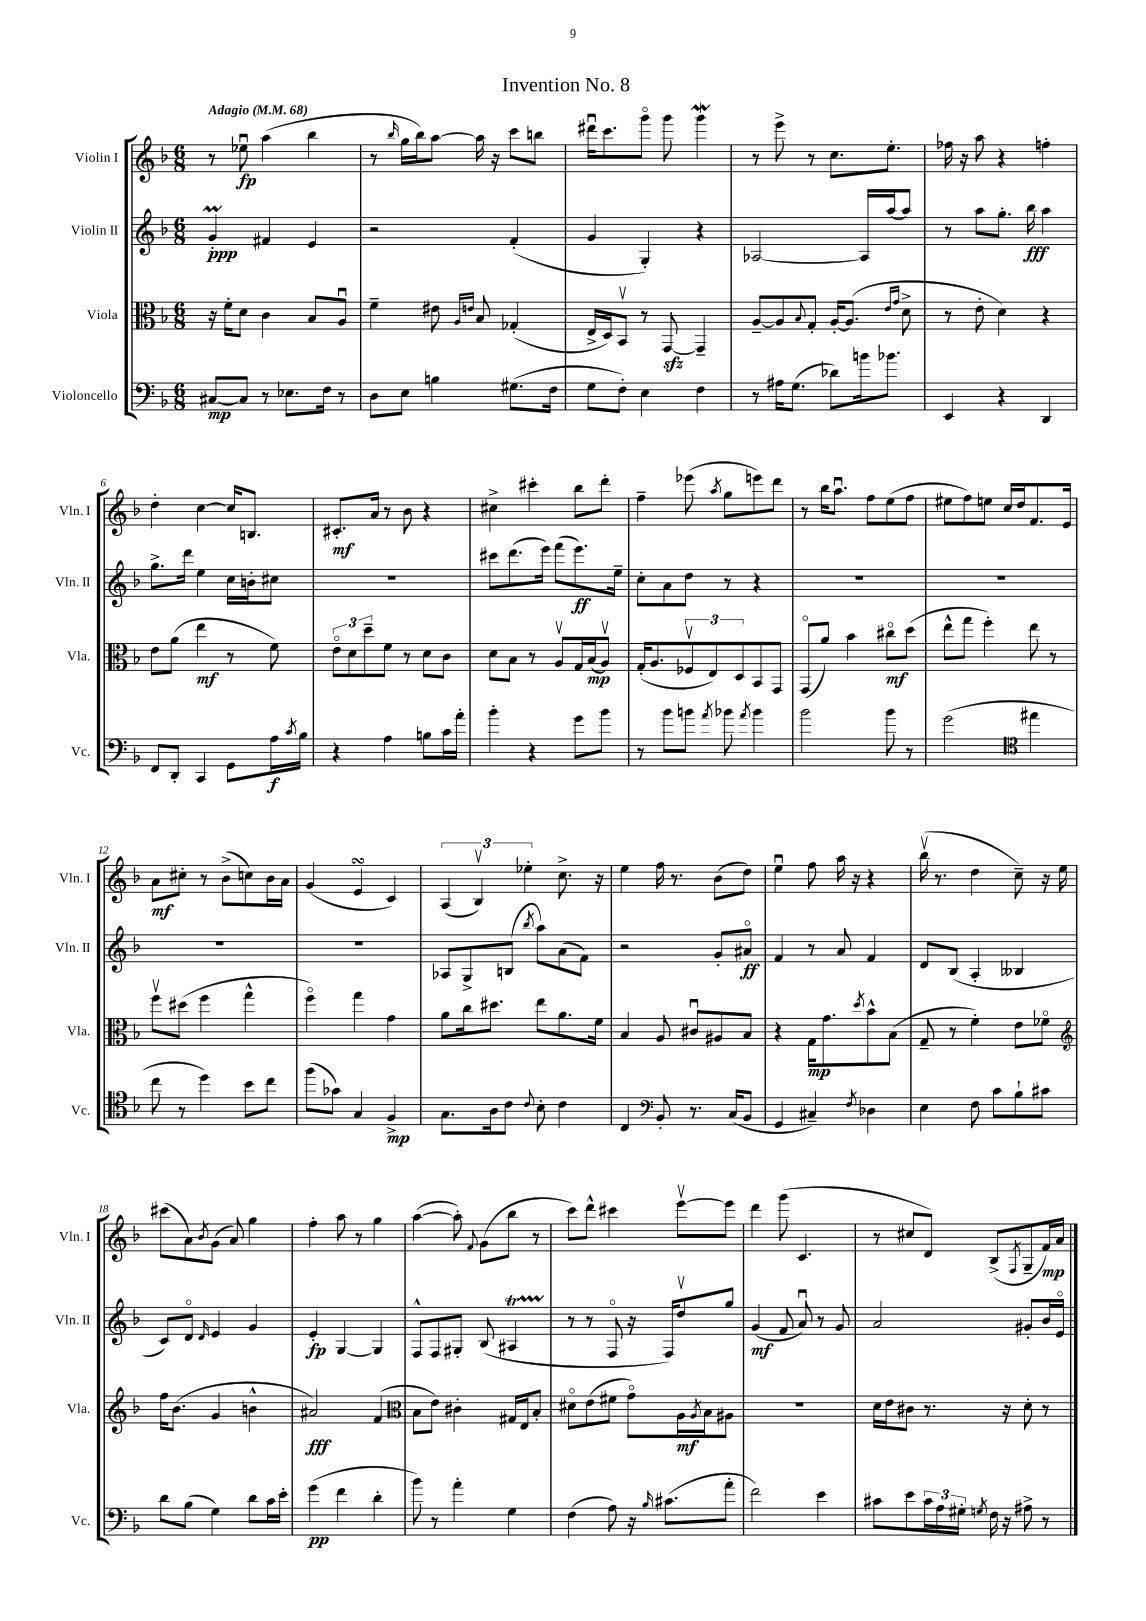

**kern	**kern	**kern	**kern
*staff4	*staff3	*staff2	*staff1
*clefF4	*clefC3	*clefG2	*clefG2
*k[b-]	*k[b-]	*k[b-]	*k[b-]
*M6/8	*M6/8	*M6/8	*M6/8
*MM68	*MM68	*MM68	*MM68
[8C#/L	16r	4g'/	8r
.	16f'\LK	.	.
8C#/]J	8d\J	.	8ee-u\
8r	4c\	4f#/	(4aa\
8.E-\L	.	.	.
.	8B-/L	4e/	4bb-\
16F\Jk	.	.	.
8r	8Au/J	.	.
=	=	=	=
8D\L	4f~\	2r	8r
.	.	.	16qqbb-/
8E\J	.	.	16gg\LL
.	.	.	16bb-\J)
4B\	8e#\	.	[8aa\J
.	16qqA/LL	.	.
.	16qqe/JJ	.	.
.	8B-/	.	16aa\]
.	.	.	16r
(8.G#\L	(4G-'/	(4f'/	8ccc\L
.	.	.	8bb\J
16F\Jk	.	.	.
=	=	=	=
8G\L	16E^/LL	4g/	16ddd#u\LK
.	16D/J)	.	8.ccc\
8F'\J)	8BB-v/J	.	.
4E\	8r	4G'/)	8gggo\J
.	[8GG/	.	8ggg\
4F\	4GG~/]	4r	4ggg\
=	=	=	=
8r	[8A~/L	[2A-/	8r
16A#\LK	8A/]	.	8eee^\
(8.G\J	.	.	.
.	8qqB-/	.	.
.	8G'/J	.	8r
8d-\L)	[16A'/LK	.	8.cc\L
.	(8.A/]J	.	.
16b\k	.	16A-/]LL	.
8.b-\J	.	[16aa/J	8.ee'\J
.	16qqe/LL	.	.
.	16qqg/JJ	.	.
.	8d^\	8aa/]J	.
=	=	=	=
4EE/	8r	8r	16ff-\
.	.	.	16r
.	8e'\	8aa\L	8aa\
4r	4d\)	8.gg'\J	4r
.	.	16bb-\	.
4DD/	4r	4aa\	4ff'\
=	=	=	=
8FF/L	8e\L	8.gg^\L	4dd'\
8DD'/J	(8a\J	.	.
.	.	16ddd\Jk	.
4CC/	4ee\	4ee\	[4cc\
8GG\L	8r	16cc\LL	16cc/]LK
.	.	16b'\J	8.B/J
16A\L	8f\)	8cc#\J	.
8qc/	.	.	.
16B-\JJ	.	.	.
=	=	=	=
4r	12eo\L	2.r	8.c#'/L
.	12d\	.	.
.	12dd~\	.	.
.	.	.	16a/Jk
4A\	8f\J	.	8r
.	8r	.	8b-\
8B\L	8d\L	.	4r
16c\L	8c\J	.	.
16a'\JJ	.	.	.
=	=	=	=
4b-'\	8d\L	8ccc#\L	4cc#^\
.	8B-\J	(8.ddd\	.
4r	8r	.	4ccc#'\
.	.	16eee\Jk)	.
.	8Av/L	(8fff\L	.
8g\L	16G/L	8.eee\)	8bb-\L
.	(16B-/J	.	.
8b-\J	8Av/J)	.	8ddd'\J
.	.	16ee~\Jk	.
=	=	=	=
8r	(16G'/LK	8cc'\L	4ff~\
.	8.A/	.	.
8b-\L	.	8a\	.
8b\J	12F-v/	8dd\J	(8eee-\
.	12E/)	.	.
8qa/	.	.	8qaa/
8b-\	.	8r	8gg\L
.	12D/	.	.
8qa/	.	.	.
4b-\	8BB-/	4r	8eee\)
.	8GG/J	.	8ddd\J
=	=	=	=
2b-\	(8GGo/L	2.r	8r
.	8a/J)	.	16bb-\LK
.	.	.	8.aau\J
.	4b-\	.	.
.	.	.	8ff\L
8b-\	8cc#o\L	.	(8ee\
8r	(8dd\J	.	8ff\J
=	=	=	=
(2g\	8ee^^\L	2.r	8ee#\L
.	8gg\J	.	8ff\)
.	4ff'\)	.	8ee\J
.	.	.	16cc/LL
.	.	.	16dd/J
*clefC4	*	*	*
4ee#\	8ee\	.	8.f/
.	8r	.	.
.	.	.	16e/Jk
=	=	=	=
8cc\	8ffv\L	2.r	8a\L
8r	(8dd#\J	.	8cc#'\J
4dd\)	4ff\	.	8r
.	.	.	(8b-^\L
8b-\L	4gg^^\	.	8cc\)
8cc\J	.	.	16b-\L
.	.	.	16a\JJ
=	=	=	=
(8ff\L	4ffo\)	2.r	(4g/
8g-\J)	.	.	.
4G/	4gg\	.	4e/
4F^/	4g\	.	4c/)
=	=	=	=
8.G\L	8a\L	8A-/L	(6A/
.	16cc\k	8G^/	.
.	.	.	6B-v/)
16A\k	8.dd#\J	.	.
8c\J	.	(8B/J	.
.	.	.	6ee-'\
8qqc/	.	8qbb-/	.
8B-'\	8ee\L	8aa\L)	.
4c\	8.a\	(8a\	8.cc^\
.	.	8f\J)	.
.	16f\Jk	.	16r
=	=	=	=
4C/	4B-/	2r	4ee\
*clefF4	*	*	*
8BB-'/	8A/	.	16ff\
.	.	.	8.r
8.r	8c#u/L	.	.
.	8A#/	8g'/L	(8b-\L
(16C/LK	.	.	.
8BB-/J	8B-/J	8a#o/J	8dd\J)
=	=	=	=
4GG/	4r	4f/	4eeu\
4C#~/)	16G\LK	8r	8ff\
.	8.g\	.	.
.	.	8a/	16aa\
.	.	.	16r
8qF/	8qdd/	.	.
4D-\	8b-^^\	4f/	4r
.	(8B-\J	.	.
=	=	=	=
4E\	8G~/	8d/L	(16bb-v\
.	.	.	8.r
.	8r	(8B-/J	.
8F\	4f'\)	4A'/	4dd\
8c\L	.	.	.
8B-`\	8e\L	4B--/	8cc~\)
8c#\J	8f-o\J	.	16r
.	.	.	16ee\
=	=	=	=
*	*clefG2	*	*
8d\L	16ff\LK	8c/L)	(8ccc#\L
.	(8.b-\J	.	.
(8B-\J	.	8do/J	8a\)
.	.	16qqd/	8qb-/
4G\)	4g/	4e/	(8g\J
.	.	.	8a/)
8d\L	4b^^\	4g/	4gg\
16c\L	.	.	.
16e'\JJ	.	.	.
=	=	=	=
(4g\	2a#/)	4e'/	4ff'\
4f\	.	[4G/	8aa\
.	.	.	8r
4d'\	(4f/	4G/]	4gg\
=	=	=	=
*	*clefC3	*	*
8b-\)	8B-\L	8F^^/L	([4aa\
8r	8e\J)	8F/	.
4a'\	4c#'\	8G#'/J	8aa'\])
.	.	.	8qqf/
.	.	(8B-/	(8g\L
4G\	16G#/LL	4A#/	8bb-\J
.	16E/J	.	.
.	8B-'/J	.	8r
=	=	=	=
(4F\	8d#o\L	8r	8ccc\L)
.	(8e\	8r	8ddd^^\J
8A\)	8f#\J	8Fo/	4ccc#\
16r	8go\L)	16r	.
16qqB-/	.	.	.
(8.c#\L	.	16F/LK)	.
.	16A\L	8ddv/	[8eeev\L
.	8qA/	.	.
.	16B-\J	.	.
8a'\J	8A#\J	8gg/J	8eee\]J
=	=	=	=
2f\)	2.r	(4g/	4ddd\
.	.	8f/	(8ggg\
.	.	8au/)	4.c/
4e\	.	8r	.
.	.	8g/	.
=	=	=	=
8c#\L	16d\LL	2a/	8r
.	16e\J	.	.
8e\	8c#\J	.	8cc#/L
24c#\L	8.r	.	8d/J)
24A\	.	.	.
24G#'\JJ	.	.	.
8qG/	.	.	.
16F\	.	.	(8B-^/L
16r	16r	.	.
.	.	.	8qF/
8A#^\	8d'\	8g#'/L	8G~/
8r	8r	16b-/L	16f/L)
.	.	16eo/JJ	16a/JJ
==	==	==	==
*-	*-	*-	*-
